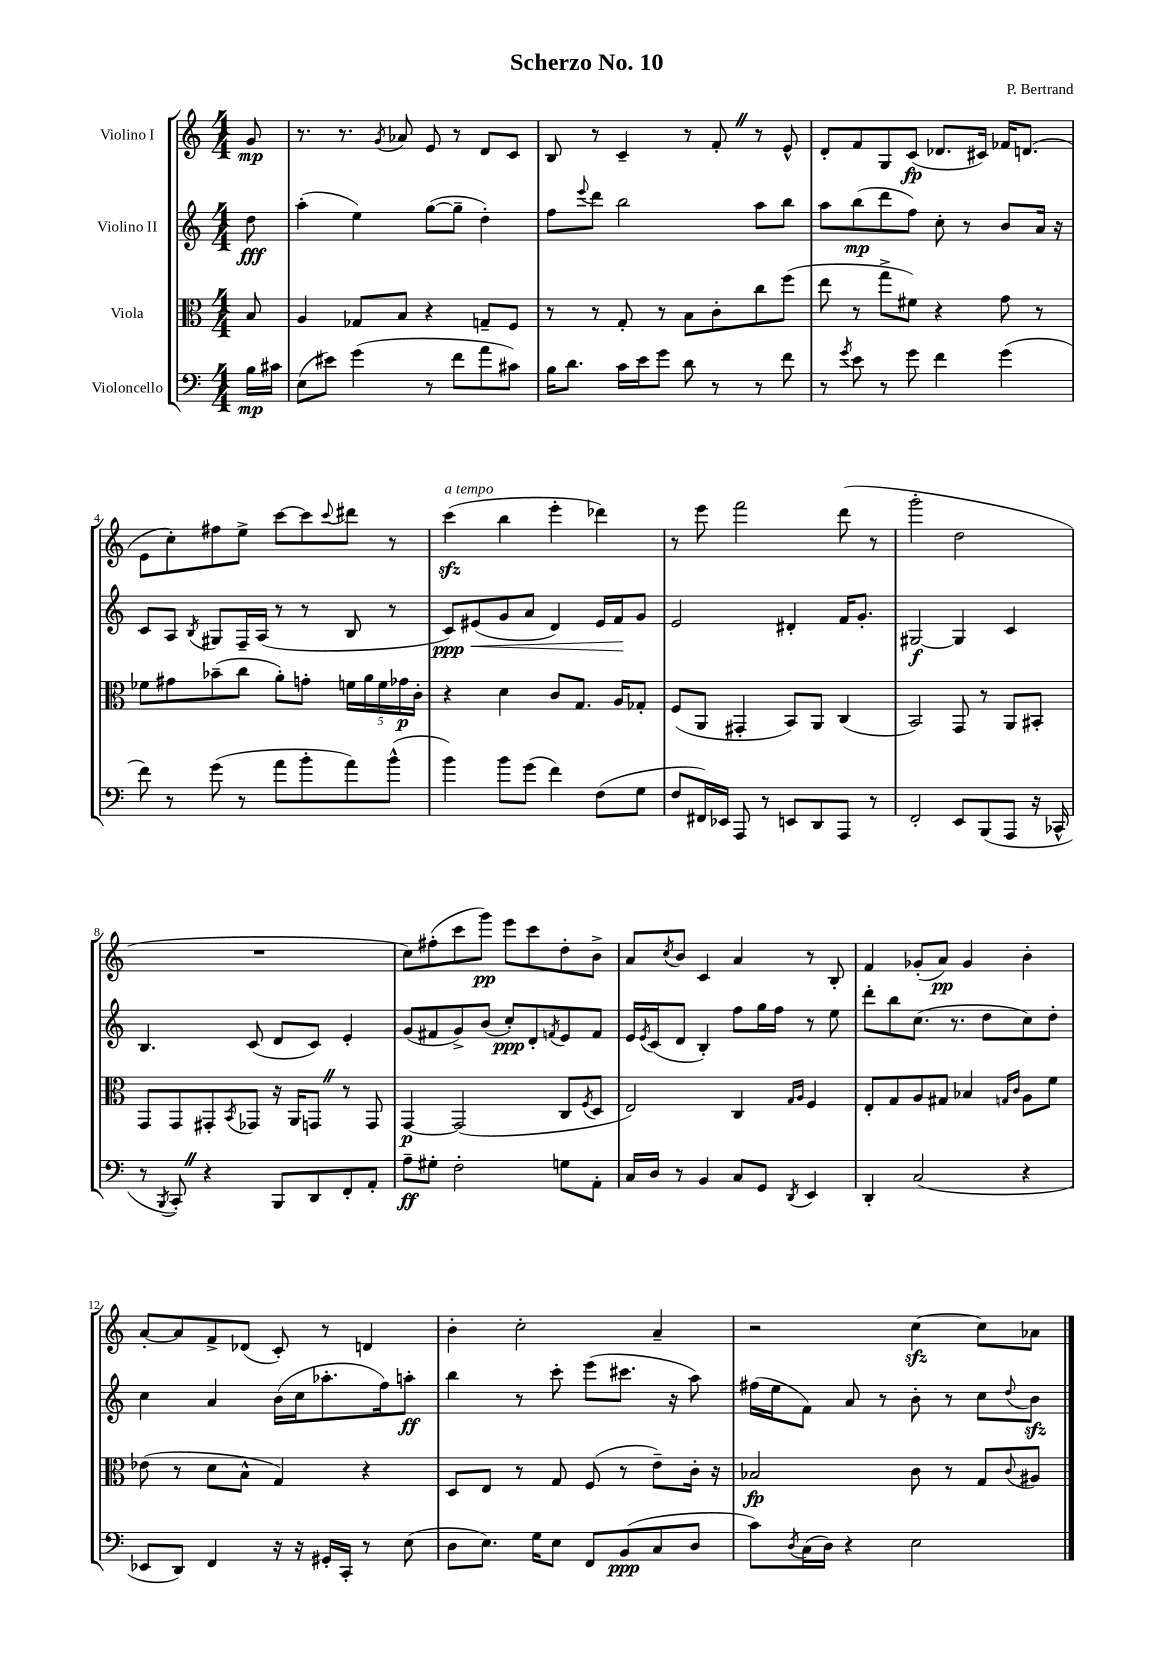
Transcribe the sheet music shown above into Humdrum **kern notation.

**kern	**dynam	**kern	**dynam	**kern	**dynam	**kern	**dynam
*part4	*part4	*part3	*part3	*part2	*part2	*part1	*part1
*staff4	*staff4	*staff3	*staff3	*staff2	*staff2	*staff1	*staff1
*I"Violoncello	*	*I"Viola	*	*I"Violino II	*	*I"Violino I	*
*clefF4	*	*clefC3	*	*clefG2	*	*clefG2	*
*k[]	*	*k[]	*	*k[]	*	*k[]	*
*M4/4	*	*M4/4	*	*M4/4	*	*M4/4	*
=	=	=	=	=	=	=	=
16B\LL	mp	8B/	.	8dd\	fff	8g/	mp
16c#X\JJ	.	.	.	.	.	.	.
=1	=1	=1	=1	=1	=1	=1	=1
(8E\L	.	4A/	.	(4aa'\	.	8.r	.
8e#X\J)	.	.	.	.	.	.	.
.	.	.	.	.	.	8.r	.
(4g\	.	8G-X/L	.	4ee\)	.	.	.
.	.	.	.	.	.	8qg/	.
.	.	8B/J	.	.	.	8a-X/	.
8r	.	4r	.	([8gg\L	.	8e/	.
8f\L	.	.	.	8gg~\J]	.	8r	.
8a\	.	8Gn~/L	.	4dd'\)	.	8d/L	.
8c#X\J)	.	8F/J	.	.	.	8c/J	.
=2	=2	=2	=2	=2	=2	=2	=2
16B\KL	.	8r	.	8ff\L	.	8B/	.
8.d\J	.	.	.	.	.	.	.
.	.	.	.	8qqeee/	.	.	.
.	.	8r	.	8ddd\J	.	8r	.
16c\LL	.	8G'/	.	2bb\	.	4c~/	.
16e\J	.	.	.	.	.	.	.
8g\J	.	8r	.	.	.	.	.
8d\	.	8B\L	.	.	.	8r	.
8r	.	8c'\	.	.	.	8f'Z/	.
8r	.	8cc\	.	8aa\L	.	8r	.
8f\	.	(8ff\J	.	8bb\J	.	8e^^/	.
=3	=3	=3	=3	=3	=3	=3	=3
8r	.	8ee\	.	8aa\L	.	8d'/L	.
8qg/	.	.	.	.	.	.	.
8e\	.	8r	.	(8bb\	mp	8f/	.
8r	.	8gg^\L	.	8ddd\	.	8G/	.
8g\	.	8f#X\J)	.	8ff\J)	.	(8c/J	fp
4f\	.	4r	.	8cc'\	.	8.d-X/L	.
.	.	.	.	8r	.	.	.
.	.	.	.	.	.	16c#X/Jk)	.
(4g\	.	8g\	.	8b/L	.	16f-X/KL	.
.	.	.	.	.	.	(8.dn/J	.
.	.	8r	.	16a/Jk	.	.	.
.	.	.	.	16r	.	.	.
!!LO:LB:g=z
=4	=4	=4	=4	=4	=4	=4	=4
8f\)	.	8f-X\L	.	8c/L	.	8e\L	.
8r	.	8g#X\	.	8A/J	.	8cc'\)	.
.	.	.	.	8qB/	.	.	.
(8g\	.	(8b-X~\	.	8G#X/L	.	8ff#X\	.
8r	.	8cc\J	.	16F~/L	.	8ee^\J	.
.	.	.	.	(16A/JJ	.	.	.
8a\L	.	8a'\L)	.	8r	.	[8ccc\L	.
8b'\	.	8gn'\J	.	8r	.	8ccc\]	.
.	.	.	.	.	.	8qqccc/	.
8a\)	.	20fn\LL	.	8B/	.	8ddd#X\J	.
.	.	20a\	.	.	.	.	.
.	.	20f\	.	.	.	.	.
(8b^^\J	.	.	.	8r	.	8r	.
.	.	20g-X\	p	.	.	.	.
.	.	20c'\JJ	.	.	.	.	.
=5	=5	=5	=5	=5	=5	=5	=5
!	!	!	!	!	!	!LO:TX:a:i:t=a tempo	!
4b\)	.	4r	.	8c/L)	ppp	(4ccczz\	.
!	!	!	!	!	!LO:HP:b	!	!
.	.	.	.	(8e#X/	<	.	.
8b\L	.	4d\	.	8g/	.	4bb\	.
(8g\J	.	.	.	8a/J	.	.	.
4f\)	.	8c/L	.	4d/)	.	4eee'\	.
.	.	8.G/J	.	.	.	.	.
(8F\L	.	.	.	16e#/LL	.	4ddd-X\)	.
.	.	16A/KL	.	16f/J	.	.	.
8G\J	.	8G-X'/J	.	8g/J	[	.	.
=6	=6	=6	=6	=6	=6	=6	=6
8F/L	.	(8F/L	.	2e/	.	8r	.
16FF#X/L)	.	8AA/J	.	.	.	8eee\	.
16EE-X/JJ	.	.	.	.	.	.	.
8AAA/	.	4GG#X'/	.	.	.	2fff\	.
8r	.	.	.	.	.	.	.
8EEn/L	.	8BB/L)	.	4d#X'/	.	.	.
8DD/	.	8AA/J	.	.	.	.	.
8AAA/J	.	(4C/	.	16f/KL	.	(8ddd\	.
.	.	.	.	8.g'/J	.	.	.
8r	.	.	.	.	.	8r	.
=7	=7	=7	=7	=7	=7	=7	=7
2FF'/	.	2BB/)	.	[2G#X/	f	2ggg'\	.
8EE/L	.	8GG/	.	4G#/]	.	2dd\	.
(8BBB/	.	8r	.	.	.	.	.
8AAA/J	.	8AA/L	.	4c/	.	.	.
16r	.	8BB#X'/J	.	.	.	.	.
16CC-X^^/	.	.	.	.	.	.	.
!!LO:LB:g=z
=8	=8	=8	=8	=8	=8	=8	=8
8r	.	8GG/L	.	4.B/	.	1r	.
8qBBB/	.	.	.	.	.	.	.
8CC'Z/)	.	8GG/	.	.	.	.	.
4r	.	8GG#X'/	.	.	.	.	.
.	.	8qBB/	.	.	.	.	.
.	.	8GG-X/J	.	(8c/	.	.	.
8BBB/L	.	16r	.	8d/L	.	.	.
.	.	16AA/KL	.	.	.	.	.
8DD/	.	8GGnZ/J	.	8c/J)	.	.	.
8FF'/	.	8r	.	4e'/	.	.	.
8AA'/J	.	8GG/	.	.	.	.	.
=9	=9	=9	=9	=9	=9	=9	=9
8A~\L	ff	[4GG/	p	(8g/L	.	8cc\L)	.
8G#X'\J	.	.	.	8f#X/	.	(8ff#X'\	.
2F'\	.	(2GG/]	.	8g^/)	.	8ccc\	.
.	.	.	.	(8b/J	.	8ggg\J)	pp
.	.	.	.	8cc'/L)	ppp	8eee\L	.
.	.	.	.	8d'/	.	8ccc\	.
.	.	.	.	8qfn/	.	.	.
8Gn\L	.	8C/L	.	8e/	.	8dd'\	.
.	.	8qF/	.	.	.	.	.
8AA'\J	.	8D/J	.	8f/J	.	8b^\J	.
=10	=10	=10	=10	=10	=10	=10	=10
16C/LL	.	2E/)	.	16e/LL	.	8a/L	.
.	.	.	.	8qe/	.	.	.
16D/JJ	.	.	.	(16c/J	.	.	.
.	.	.	.	.	.	8qcc/	.
8r	.	.	.	8d/J	.	8b/J	.
4BB/	.	.	.	4B'/)	.	4c/	.
8C/L	.	4C/	.	8ff\L	.	4a/	.
8GG/J	.	.	.	16gg\L	.	.	.
.	.	.	.	16ff\JJ	.	.	.
.	.	16qqG/LL	.	.	.	.	.
8qDD/	.	16qqA/JJ	.	.	.	.	.
4EE/	.	4F/	.	8r	.	8r	.
.	.	.	.	8ee\	.	8B'/	.
=11	=11	=11	=11	=11	=11	=11	=11
4DD'/	.	8E'/L	.	8ddd'\L	.	4f/	.
.	.	8G/	.	8bb\	.	.	.
(2C/	.	8A/	.	(8.cc\J	.	(8g-X'/L	.
.	.	8G#X/J	.	.	.	8a/J)	pp
.	.	.	.	8.r	.	.	.
.	.	4B-X/	.	.	.	4g-/	.
.	.	.	.	8dd\L	.	.	.
.	.	16qqGn/LL	.	.	.	.	.
.	.	16qqc/JJ	.	.	.	.	.
4r	.	8A\L	.	8cc\)	.	4b'\	.
.	.	8f\J	.	8dd'\J	.	.	.
!!LO:LB:g=z
=12	=12	=12	=12	=12	=12	=12	=12
8EE-X/L	.	(8e-X\	.	4cc\	.	[8a'/L	.
8DD/J)	.	8r	.	.	.	8a/]	.
4FF/	.	8d\L	.	4a/	.	8f^/	.
.	.	8B^^\J	.	.	.	(8d-X/J	.
16r	.	4G/)	.	(16b\LL	.	8c'/)	.
16r	.	.	.	16cc\J	.	.	.
16GG#X'/LL	.	.	.	8.aa-X'\	.	8r	.
16CC'/JJ	.	.	.	.	.	.	.
8r	.	4r	.	.	.	4dn/	.
.	.	.	.	16ff\k)	.	.	.
(8E\	.	.	.	8aan'\J	ff	.	.
=13	=13	=13	=13	=13	=13	=13	=13
8D\L	.	8D/L	.	4bb\	.	4b'\	.
8.E\J)	.	8E/J	.	.	.	.	.
.	.	8r	.	8r	.	2cc'\	.
16G\KL	.	.	.	.	.	.	.
8E\J	.	8G/	.	8ccc'\	.	.	.
8FF/L	.	(8F/	.	(8eee\L	.	.	.
(8BB/	ppp	8r	.	8.ccc#X\J	.	.	.
8C/	.	8e~\L)	.	.	.	4a~/	.
.	.	.	.	16r	.	.	.
8D/J	.	16c'\Jk	.	8aa\)	.	.	.
.	.	16r	.	.	.	.	.
=14	=14	=14	=14	=14	=14	=14	=14
8c\L)	.	2B-X/	fp	(16ff#X\LL	.	2r	.
.	.	.	.	16ee\J	.	.	.
8qD/	.	.	.	.	.	.	.
(16C\L	.	.	.	8f\J)	.	.	.
16D\JJ)	.	.	.	.	.	.	.
4r	.	.	.	8a/	.	.	.
.	.	.	.	8r	.	.	.
2E\	.	8c\	.	8b'\	.	[4cczz\	.
.	.	8r	.	8r	.	.	.
.	.	8G/L	.	8cc\L	.	8cc\L]	.
.	.	8qqc/	.	8qqdd/	.	.	.
.	.	8A#X/J	.	8bzz\J	.	8a-X\J	.
==	==	==	==	==	==	==	==
*-	*-	*-	*-	*-	*-	*-	*-
